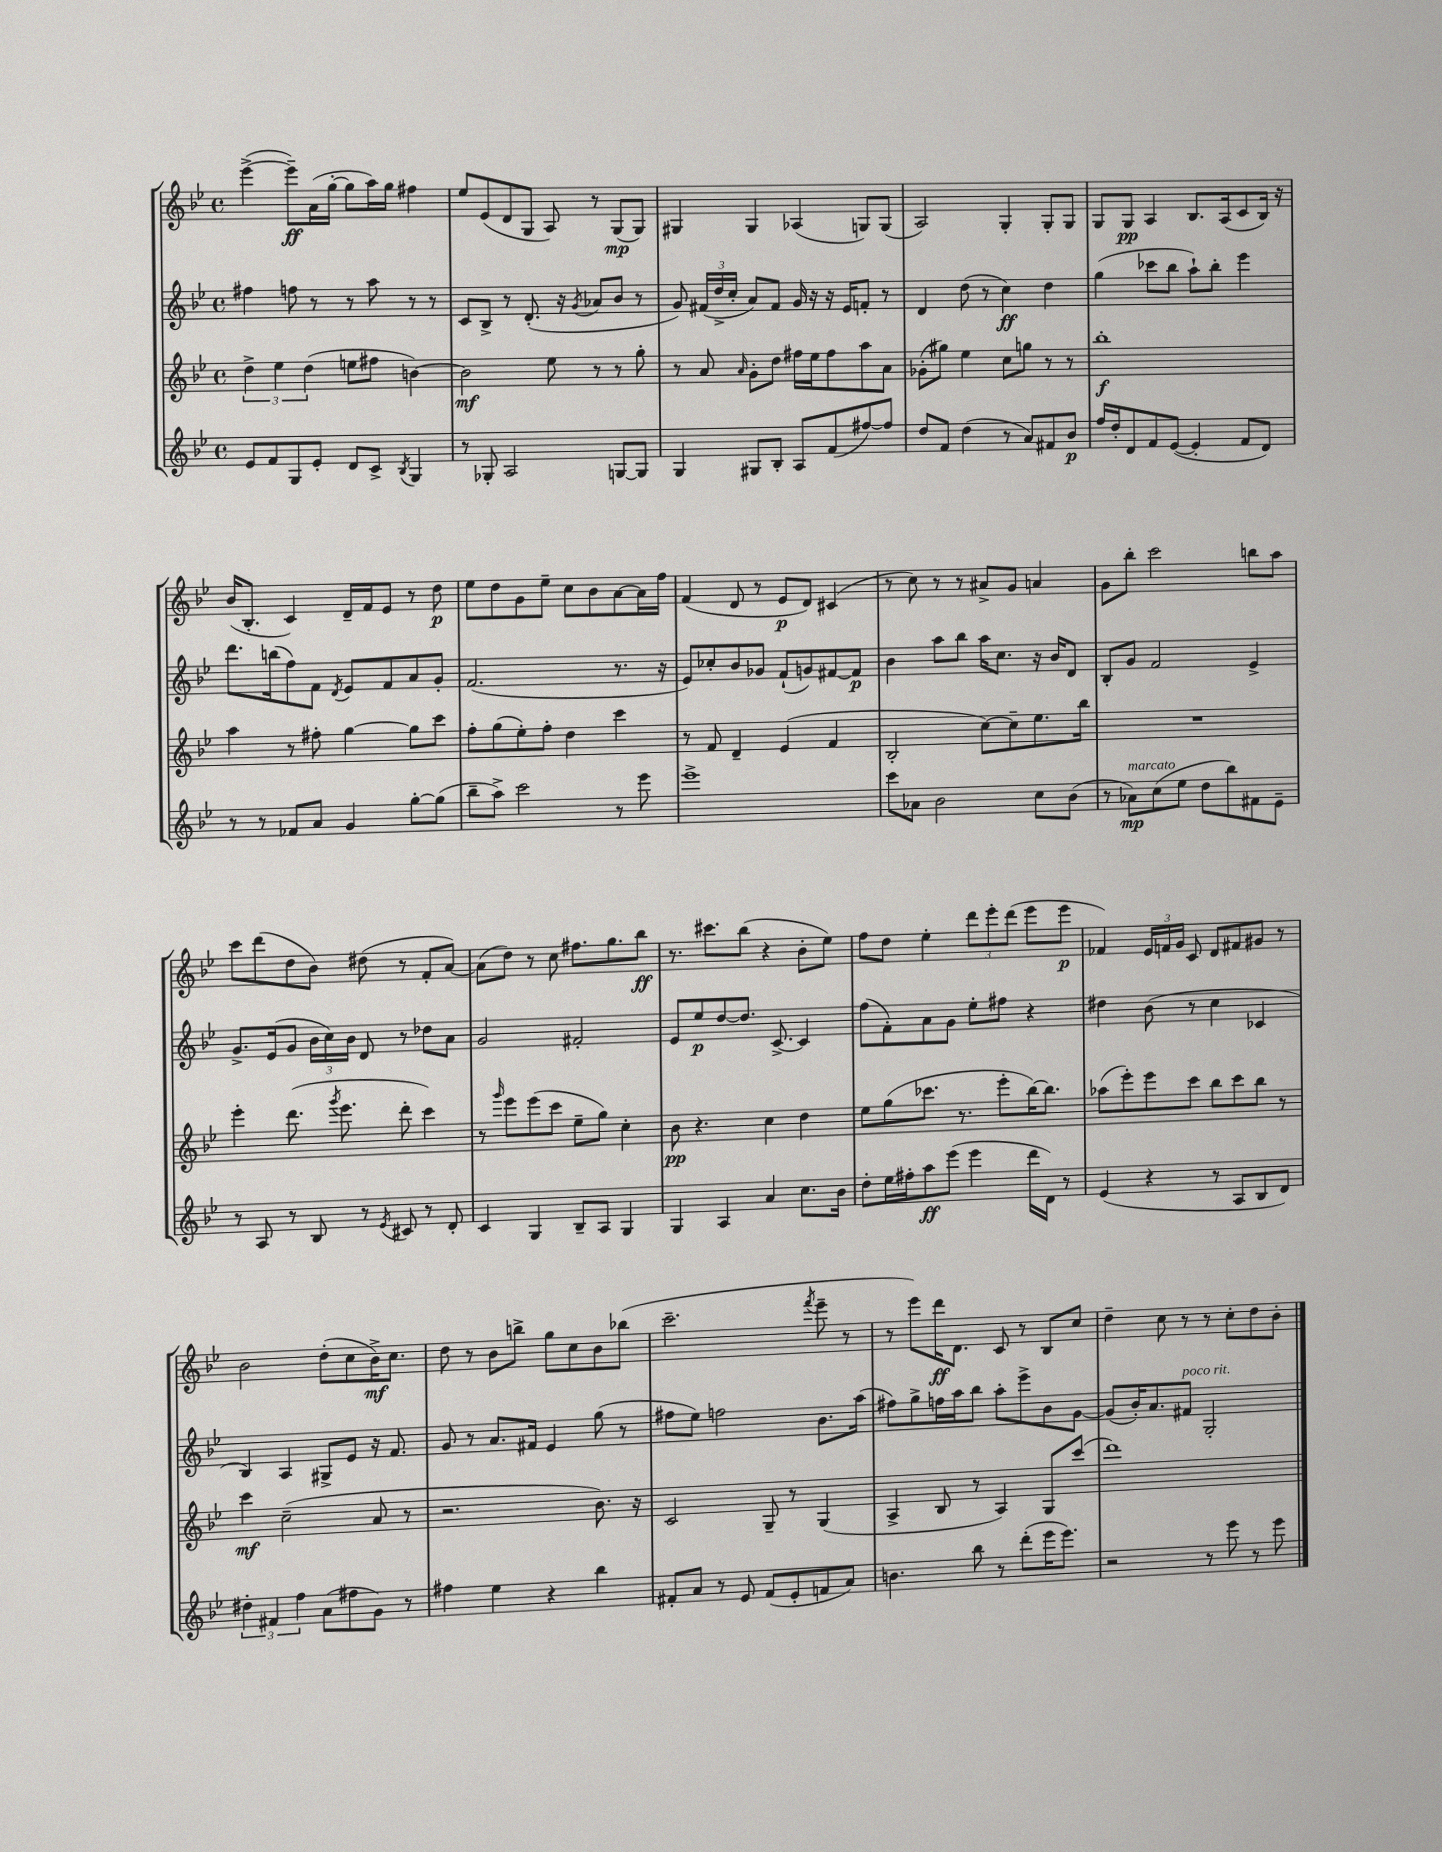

**kern	**kern	**kern	**kern
*staff4	*staff3	*staff2	*staff1
*clefG2	*clefG2	*clefG2	*clefG2
*k[b-e-]	*k[b-e-]	*k[b-e-]	*k[b-e-]
*M4/4	*M4/4	*M4/4	*M4/4
*met(c)	*met(c)	*met(c)	*met(c)
8e-/L	6dd^\	4ff#\	([4eee-^\
8f/	.	.	.
.	6ee-\	.	.
8G/	.	8ff\	8eee-~\]L)
.	(6dd\	.	.
8e-'/J	.	8r	(16a\L
.	.	.	[16gg'\JJ
8d/L	8ee\L	8r	8gg\]L
8c^/J	8ff#\J	8aa\	16aa\L)
.	.	.	16gg\JJ
8qB-/	.	.	.
4G/	[4b\)	8r	4ff#\
.	.	8r	.
=	=	=	=
8r	2b\]	8c/L	8ee-/L
8G-'/	.	8B-^/J	(8e-/
2A/	.	8r	8d/
.	.	(8.d'/	8G/J
.	8ee-\	.	8A/)
.	.	16r	.
.	.	8qg/	.
.	8r	8a-/L	8r
[8G/L	8r	8b-/J	(8G/L
8G/]J	8gg'\	8r	8G/J)
=	=	=	=
4G/	8r	8g/)	4G#/
.	8a/	(24f#/LL	.
.	.	24dd^/	.
.	.	24cc'/JJ	.
.	16qqa/	.	.
8G#/L	8g'\L	8a/L)	4G#/
8B-'/J	8dd\J	8f#/J	.
8A/L	16ff#\LL	16g/	(4A-/
.	16ee-\J	16r	.
(8f/	8ff#\	16r	.
.	.	16e-/LK	.
[8ff#/)	8aa\	8f'/J	8G/L)
8ff#/]J	8a\J	8r	(8G/J
=	=	=	=
8dd/L	(8g-'\L	4d/	2A/)
8f/J	8gg#\J)	.	.
(4dd\	4ee-\	(8dd\	.
.	.	8r	.
8r	8cc\L	4cc\)	4G'/
8a/L)	8gg\J	.	.
8f#/	8r	4dd\	8G'/L
8b-/J	8r	.	8G/J
=	=	=	=
16ff/LL	1bb-'	(4gg\	8G/L
16dd'/J	.	.	.
8d/	.	.	8G/J
8f/	.	8ccc-\L	4A/
([8e-/J	.	8bb-\J	.
4e-'/]	.	8aa`\L)	8.B-/L
.	.	8bb-'\J	.
.	.	.	(16A/k
8f/L	.	4eee-\	8c/
8d/J)	.	.	16B-/Jk)
.	.	.	16r
=	=	=	=
8r	4aa\	8.ddd\L	(16b-/LK
.	.	.	8.B-'/J
8r	.	.	.
.	.	(16bb\k	.
8f-/L	8r	8ff\)	4c/)
8a/J	8ff#'\	8f\J	.
.	.	8qd/	.
4g/	[4gg\	8e-/L	16d~/LL
.	.	.	16f/J
.	.	8f/	8e-/J
[8gg'\L	8gg\]L	8a/	8r
(8gg\]J	8ccc\J	8g'/J	8dd\
=	=	=	=
8bb-~\L	8ff'\L	(2.f/	8ee-\L
8aa^\J)	(8gg\	.	8dd\
2ccc\	8ee-'\)	.	8g\
.	8ff'\J	.	8ee-~\J
.	4dd\	.	8cc\L
.	.	.	8b-\
8r	4ccc\	8.r	[8a\
8eee-\	.	.	16a\]L
.	.	16r	16ff\JJ
=	=	=	=
1eee-^	8r	8e-/L)	(4f/
.	8f/	8cc-'/	.
.	4d~/	8b-/	8d/
.	.	8g-/J	8r
.	(4e-/	(8f`/L	8e-/L
.	.	8g/)	8d/J)
.	4f/	[8f#/	(4c#/
.	.	8f#/]J	.
=	=	=	=
8ccc\L	2B-'/	4b-\	8r
8a-\J	.	.	8cc\)
2b-\	.	8aa\L	8r
.	.	8bb-\J	8r
.	[8cc\L)	16aa\LK	8a#^/L
.	.	8.cc\J	.
.	8cc~\]	.	8g/J
8cc\L	8.ee-\	16r	4a/
.	.	16b-/LK	.
(8b-\J	.	8d/J	.
.	16bb-\Jk	.	.
=	=	=	=
8r	1r	8B-'/L	8g\L
8a-\L)	.	8g/J	8bb-'\J
(8cc\	.	2f/	2ccc\
8ee-\J	.	.	.
8dd\L	.	.	.
8bb-\)	.	.	.
8f#\	.	4e-^/	8bb\L
8e-~\J	.	.	8aa\J
=	=	=	=
8r	4eee-'\	8.g^/L	8ccc\L
8A/	.	.	(8ddd\
.	.	(16e-/k	.
8r	(8.ddd\	8g/J	8dd\
8B-/	.	24b-\LL	8b-\J)
.	.	24cc\)	.
.	8qggg/	.	.
.	8.eee-\	.	.
.	.	24b-\JJ	.
8r	.	8d/	(8dd#\
8qe-/	.	.	.
8c#/	8ddd'\	8r	8r
8r	4ccc\)	8dd-\L	8f'/L
8d'/	.	8a\J	[8a/J)
=	=	=	=
4c/	8r	2g/	(8a\]L
.	16qqggg/	.	.
.	8eee-\L	.	8dd\J)
4G/	(8eee-\	.	8r
.	8ccc\J	.	8cc\
8B-~/L	8ee-~\L	2f#'/	8.ff#\L
8A/J	8gg\J)	.	.
.	.	.	8.gg\
4G/	4cc'\	.	.
.	.	.	8bb-\J
=	=	=	=
4G/	8b-\	8e-/L	8.r
.	4.r	8ee-/	.
.	.	.	8.ccc#\L
4A/	.	[8dd/	.
.	.	8.dd/]J	(8bb-\J
4a/	4cc\	.	4r
.	.	[8.c^/	.
8.cc\L	4dd\	4c/]	8b-'\L
.	.	.	8ee-\J)
16b-\Jk	.	.	.
=	=	=	=
8dd'\L	8ee-\L	(8ff\L	8ff\L
16ee-\L	(8gg\	8f'\)	8dd\J
16ff#'\J	.	.	.
8aa\	8.ccc-\J	8a\	4ee-'\
(8eee-\J	.	8g\J	.
.	8.r	.	.
4eee-\	.	8ee-'\L	12ddd\L
.	.	.	12eee-'\
.	8eee-'\L	8ff#\J	.
.	.	.	(12ddd\J
16ddd\LL	[16bb-\K)	4r	8eee-\L
16d\JJ)	8.bb-\]J	.	.
8r	.	.	8eee-\J
=	=	=	=
(4e-/	(8aa-\L	4dd#\	4f-/)
.	8eee-'\)	.	.
4r	8eee-\	(8b-\	24e-/LL
.	.	.	24f/
.	.	.	24g/JJ
.	8ccc\J	8r	8c/
8r	8bb-\L	4cc\	8d/L
8A/L	8ccc\	.	8f#/
8B-/	8bb-\J	4c-/	8g#/J
8d/J)	8r	.	8r
=	=	=	=
6dd#'\	4ccc\	4B-/)	2b-\
6f#/	.	.	.
.	(2cc~\	4A/	.
6ff\	.	.	.
(8a\L	.	8G#^/L	(8dd'\L
8ff#\	.	8e-/J	8cc\
8g\J)	8a/	16r	16b-^\K)
.	.	8.f/	8.cc\J
8r	8r	.	.
=	=	=	=
4ff#\	2.r	8g/	8dd\
.	.	8r	8r
4ee-\	.	8.a/L	8b-\L
.	.	.	8bb^\J
.	.	16f#/Jk	.
4r	.	4e-/	8gg\L
.	.	.	8cc\
4bb-\	8.b-\)	(8gg\	8b-\
.	.	8r	(8bb-\J
.	16r	.	.
=	=	=	=
8f#'/L	2c/	8ff#\L	2.ccc~\
8a/J	.	8ee-\J)	.
8r	.	2ff\	.
8e-/	.	.	.
(8f#/L	8G~/	.	.
8e-'/	8r	.	.
.	.	.	8qfff/
8f/	(4G/	8.b-\L	8eee-~\
8a/J)	.	.	8r
.	.	(16aa\Jk	.
=	=	=	=
4.b\	4A^/	8ff#\L)	8r
.	.	8gg^\	8eee-\L)
.	8B-/	16ff\L	16ddd\K
.	.	16aa\J	8.d\J
8bb-\	8r	8bb-\J	.
8r	4A/)	8aa'\L	8c/
(8ddd'\L	.	8eee-^\	8r
16eee-\K	8G/L	8b-\	8B-/L
8.eee-\J)	.	.	.
.	(8ccc/J	[8g\J	8cc/J
=	=	=	=
2r	1ddd)	(8g/]L	4dd~\
.	.	16b-'/K)	.
.	.	8.a/	.
.	.	.	8cc\
.	.	8f#/J	8r
8r	.	2G'/	8r
8eee-\	.	.	8cc'\L
8r	.	.	8dd\
8eee-\	.	.	8b-'\J
==	==	==	==
*-	*-	*-	*-
